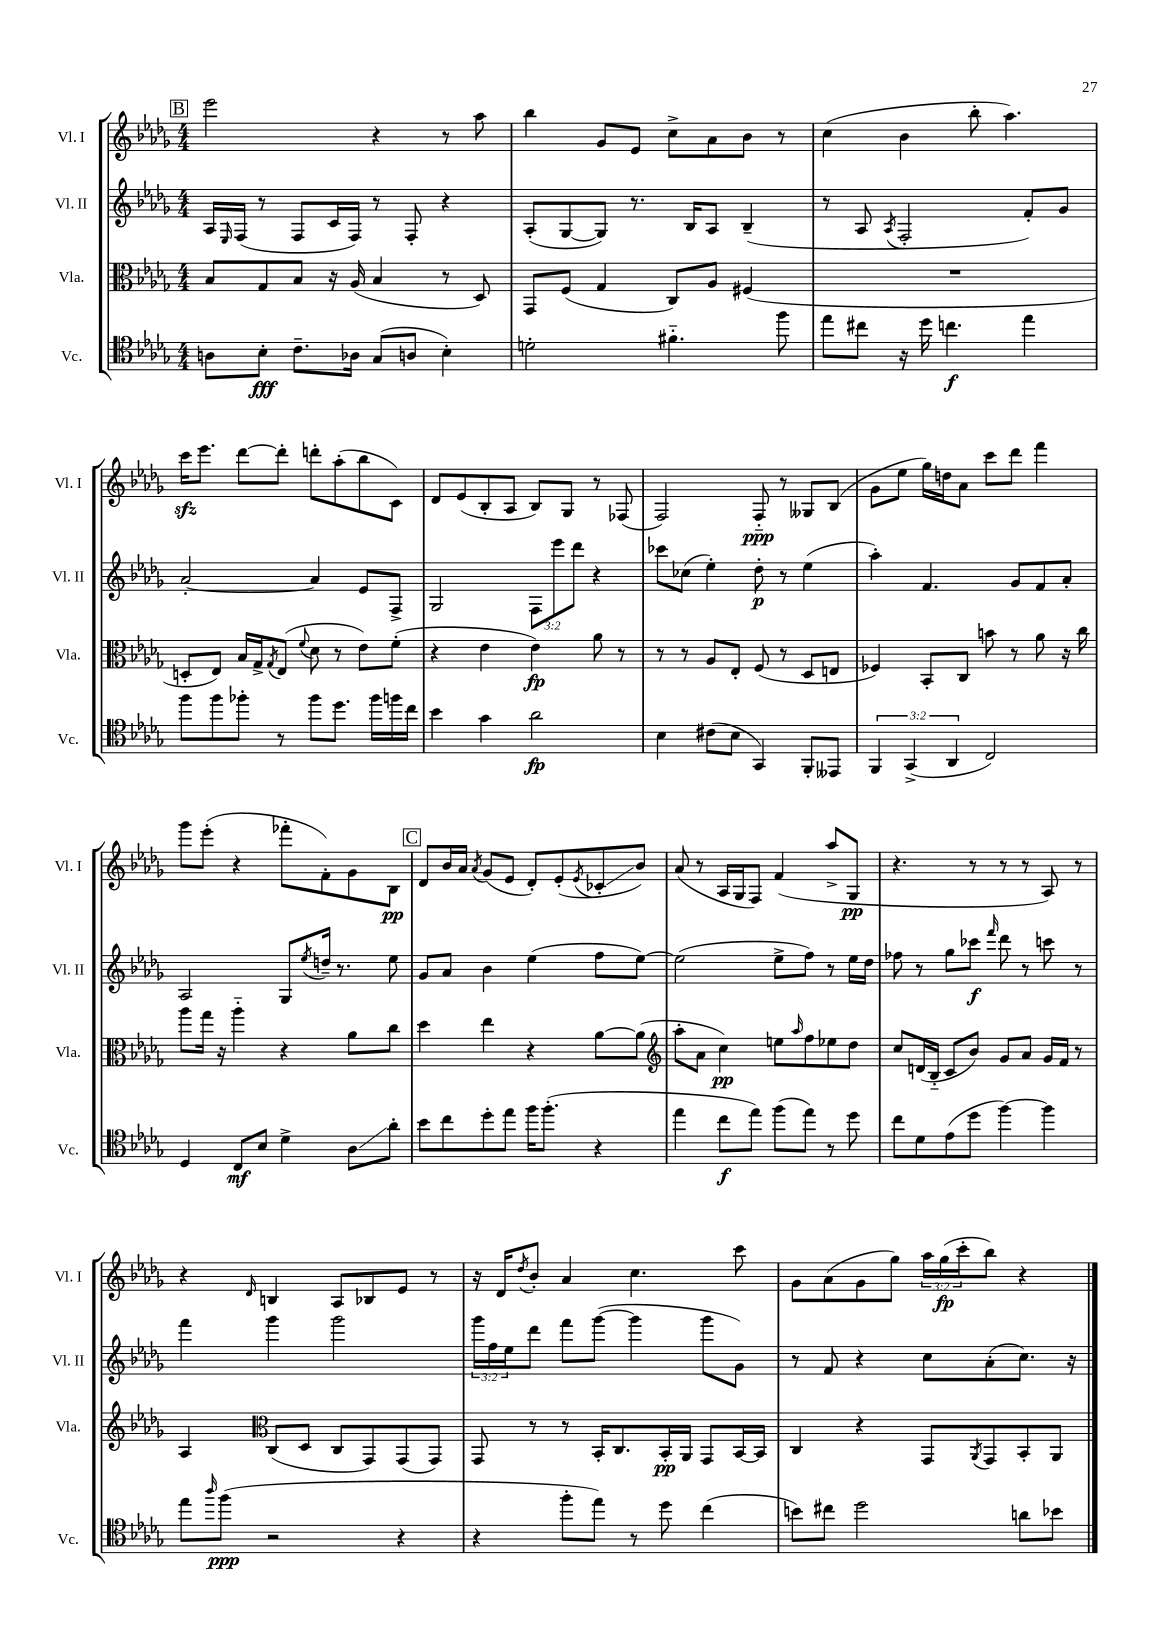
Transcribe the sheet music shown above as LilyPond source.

<<
\new StaffGroup <<
\new Staff = "s0" \with { instrumentName = "Vl. I" shortInstrumentName = "Vl. I" } {
    \clef treble \key des \major \numericTimeSignature \time 4/4 \override Staff.TupletNumber.text = #tuplet-number::calc-fraction-text
    \mark \markup { \box "B" } ees'''2 r4 r8 aes''8 |
    bes''4 ges'8 ees'8 c''8-> aes'8 bes'8 r8 |
    c''4( bes'4 bes''8-. aes''4.) |
    c'''16\sfz ees'''8. des'''8~ des'''8-. d'''8-. aes''8-.( bes''8 c'8) |
    des'8 ees'8( bes8-. aes8 bes8) ges8 r8 fes8( |
    f2) f8-_\ppp r8 geses8 bes8( |
    ges'8 ees''8 ges''16) d''16 aes'8 c'''8 des'''8 f'''4 |
    ges'''8 ees'''8-.( r4 fes'''8-. f'8-.) ges'8 bes8\pp |
    \mark \markup { \box "C" } des'8 bes'16 aes'16 \acciaccatura { aes'8 } ges'8( ees'8 des'8-.) ees'8-.( \acciaccatura { ees'8 } ces'8-.\glissando bes'8) |
    aes'8( r8 aes16 ges16 f8) f'4( aes''8-> ges8\pp |
    r4. r8 r8 r8 aes8) r8 |
    r4 \grace { des'16 } b4 aes8 bes8 ees'8 r8 |
    r16 des'16 \acciaccatura { des''8 } bes'8-. aes'4 c''4. c'''8 |
    ges'8 aes'8( ges'8 ges''8) \tuplet 3/2 { aes''16 ges''16\fp( c'''16-. } bes''8) r4 \bar "|." |
}
\new Staff = "s1" \with { instrumentName = "Vl. II" shortInstrumentName = "Vl. II" } {
    \clef treble \key des \major \numericTimeSignature \time 4/4 \override Staff.TupletNumber.text = #tuplet-number::calc-fraction-text
    \mark \markup { \box "B" } aes16 \grace { ees16 } f16( r8 f8 c'16 f16) r8 f8-. r4 |
    aes8-.( ges8~ ges8) r8. bes16 aes8 bes4--( |
    r8 aes8 \acciaccatura { aes8 } f2-. f'8-.) ges'8 |
    aes'2~-. aes'4 ees'8 f8-> |
    ges2 \tuplet 3/2 { f8 ees'''8 des'''8 } r4 |
    ces'''8 ces''8( ees''4-.) des''8-.\p r8 ees''4( |
    aes''4-.) f'4. ges'8 f'8 aes'8-. |
    aes2 ges8 \acciaccatura { ees''8 } d''16-- r8. ees''8 |
    \mark \markup { \box "C" } ges'8 aes'8 bes'4 ees''4( f''8 ees''8~) |
    ees''2( ees''8-> f''8) r8 ees''16 des''16 |
    fes''8 r8 ges''8 ces'''8\f \grace { f'''16 } des'''8 r8 c'''8 r8 |
    f'''4 ges'''4 ges'''2 |
    \tuplet 3/2 { ges'''16 f''16 ees''16 } des'''8 f'''8 ges'''8~( ges'''4 ges'''8 ges'8) |
    r8 f'8 r4 c''8 aes'8-.( c''8.) r16 \bar "|." |
}
\new Staff = "s2" \with { instrumentName = "Vla." shortInstrumentName = "Vla." } {
    \clef alto \key des \major \numericTimeSignature \time 4/4
    \mark \markup { \box "B" } bes8 ges8 bes8 r16 aes16( bes4 r8 des8) |
    ges,8 f8( ges4 c8) aes8 fis4( |
    R1 |
    d8-. ees8) bes16 ges16-> \acciaccatura { ges8 } ees8( \appoggiatura { f'8 } des'8 r8 ees'8) f'8-.( |
    r4 ees'4 ees'4\fp) aes'8 r8 |
    r8 r8 aes8 ees8-. f8( r8 des8 e8 |
    fes4) bes,8-. c8 b'8 r8 aes'8 r16 c''16 |
    aes''8 ges''16 r16 aes''4-_ r4 aes'8 c''8 |
    \mark \markup { \box "C" } des''4 ees''4 r4 aes'8~ aes'8( |
    \clef treble aes''8-. aes'8 c''4\pp) e''8 \grace { aes''16 } f''8 ees''8 des''8 |
    c''8 d'16( bes16-_ c'8 bes'8) ges'8 aes'8 ges'16 f'16 r8 |
    aes4 \clef alto c8( des8 c8 ges,8) ges,8( ges,8) |
    ges,8 r8 r8 bes,16-. c8. bes,16-.\pp aes,16 ges,8 bes,16~ bes,16 |
    c4 r4 ges,8 \acciaccatura { aes,8 } ges,8 bes,8-. aes,8 \bar "|." |
}
\new Staff = "s3" \with { instrumentName = "Vc." shortInstrumentName = "Vc." } {
    \clef tenor \key des \major \numericTimeSignature \time 4/4 \override Staff.TupletNumber.text = #tuplet-number::calc-fraction-text
    \mark \markup { \box "B" } a8 bes8-.\fff c'8.-- aes16 ges8( a8 bes4-.) |
    d'2-. fis'4.-_ f''8 |
    ees''8 cis''8 r16 des''16 c''4.\f ees''4 |
    f''8 f''8 fes''8-. r8 fes''8 des''8. fes''16 f''16 c''16 |
    bes'4 ges'4 aes'2\fp |
    bes4 cis'8( bes8 ges,4) f,8-. eeses,8 |
    \tuplet 3/2 { f,4 ges,4->( aes,4 } c2) |
    des4 c8\mf bes8 des'4-> aes8\glissando aes'8-. |
    \mark \markup { \box "C" } bes'8 c''8 des''8-. ees''8 f''16 f''8.-.( r4 |
    ees''4 c''8\f ees''8) f''8( ees''8) r8 des''8 |
    c''8 des'8 ees'8( des''8 f''4~) f''4 |
    ees''8 \grace { aes''16 } f''8\ppp( r2 r4 |
    r4 f''8-. ees''8) r8 des''8 c''4( |
    b'8) cis''8 des''2 a'8 bes'8 \bar "|." |
}
>>
>>
\layout { \context { \Score \remove "Bar_number_engraver" } }
